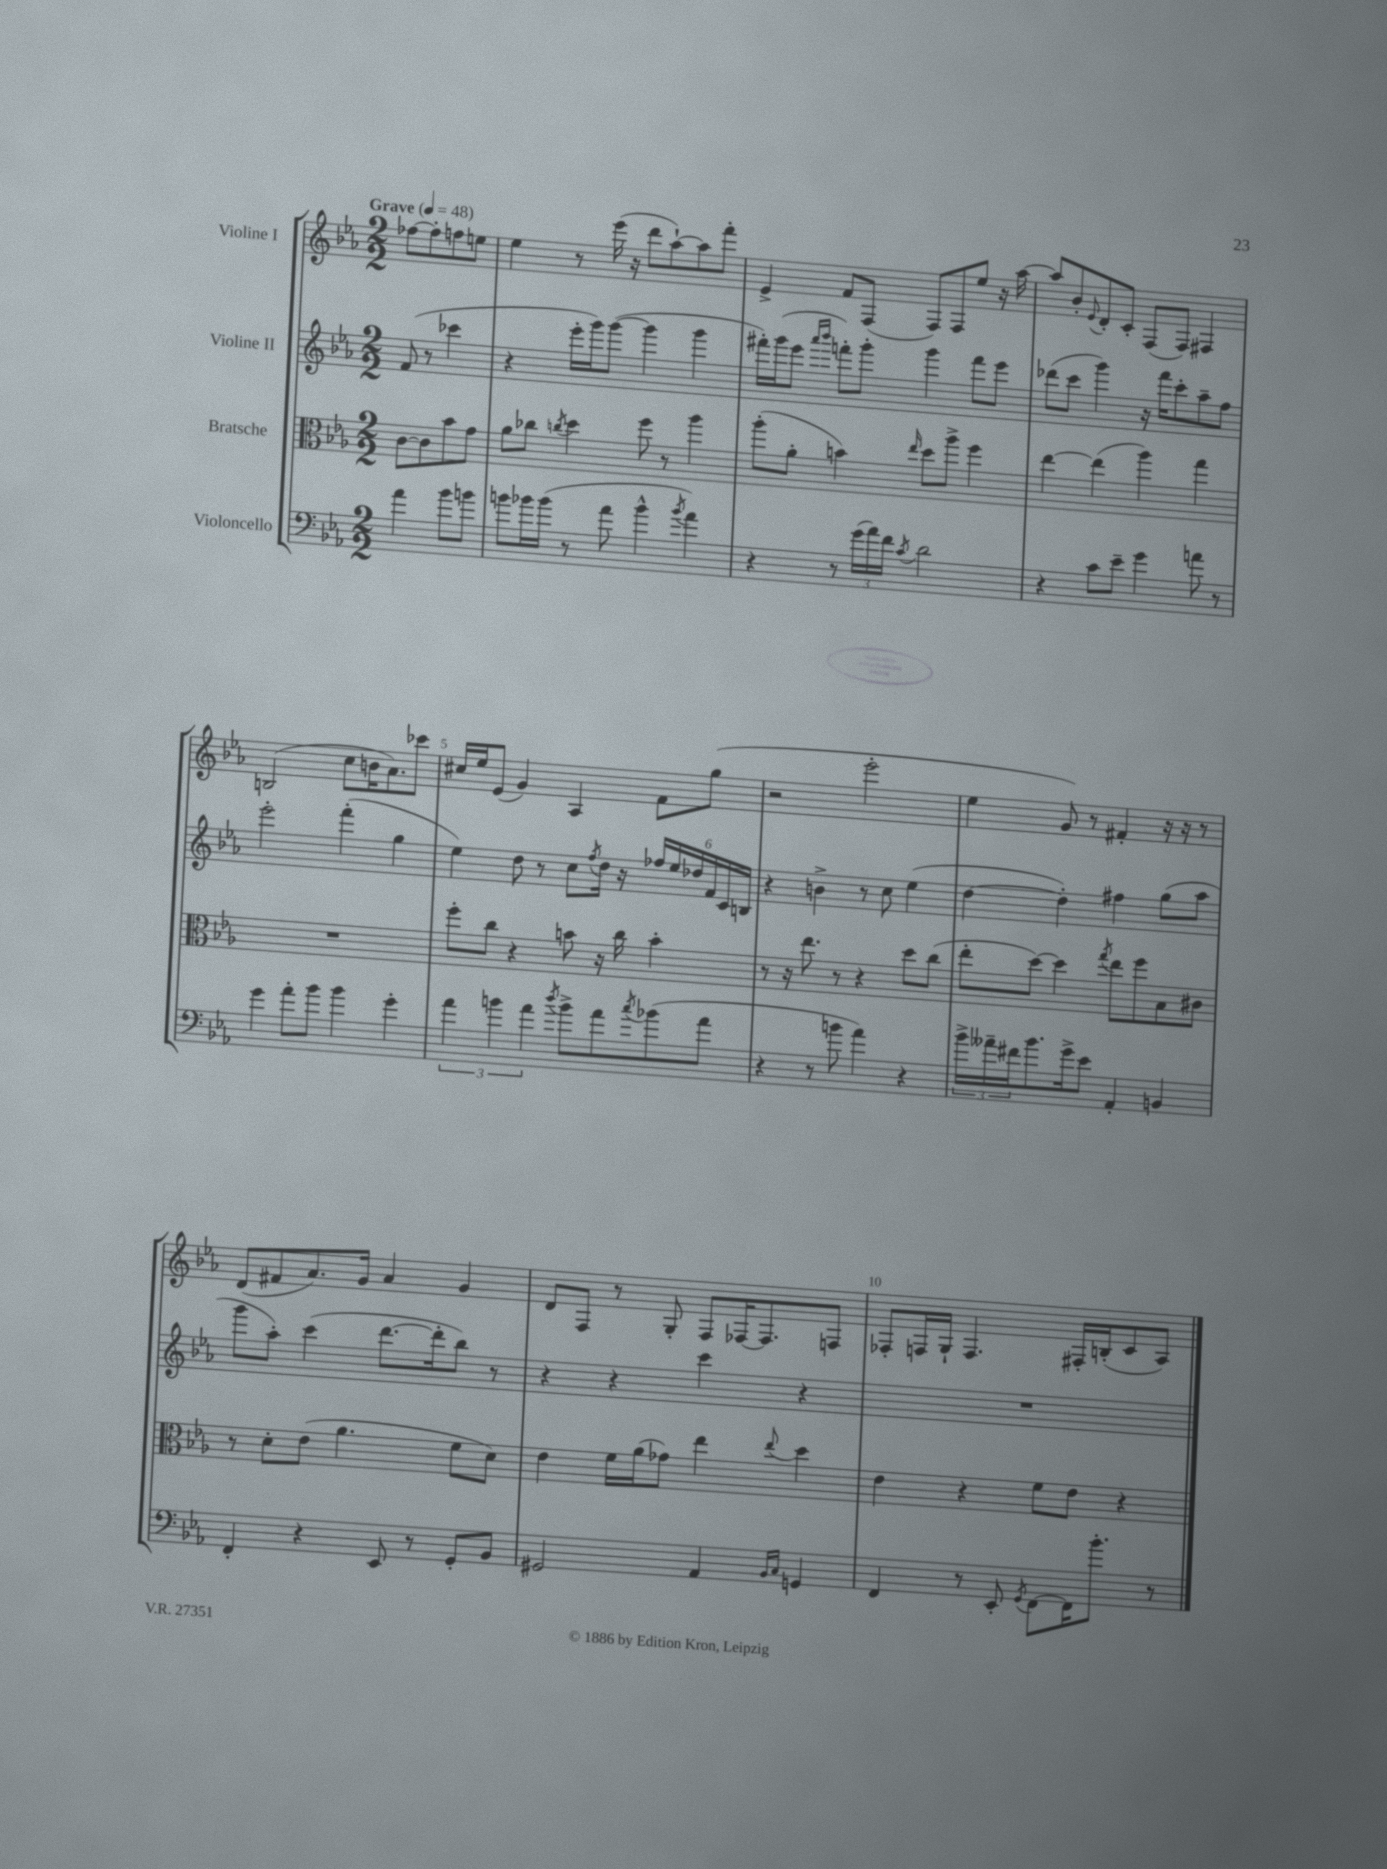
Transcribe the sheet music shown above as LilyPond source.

<<
\new StaffGroup <<
\new Staff = "s0" \with { instrumentName = "Violine I" } {
    \clef treble \key ees \major \numericTimeSignature \time 2/2 \partial 2 \tempo "Grave" 4 = 48
    fes''8~ fes''8-. f''8 e''8 |
    ees''4 r8 ees'''16( r16 d'''8 aes''8~-!) aes''8 f'''8-. |
    ees'4-> f'8 f8( f8) f8 ees''8 r16 aes''16~ |
    aes''8 bes'8-. \appoggiatura { ees'8 } d'8-. c'8-. f8( f8) fis4 |
    b2( c''8 b'16 aes'8.) ces'''8 |
    cis''16 ees''16 ees'8( g'4) aes4 f'8 g''8( |
    r2 ees'''2-. |
    ees''4 g'8) r8 fis'4-. r16 r16 r8 |
    d'8( fis'8 aes'8.) g'16 aes'4 g'4 |
    d'8 f8 r8 g8-. f8 fes16~ fes8. f8 |
    fes8-. f16 g16-! f4. fis16-. b16-.( c'8 aes8) \bar "|." |
}
\new Staff = "s1" \with { instrumentName = "Violine II" } {
    \clef treble \key ees \major \numericTimeSignature \time 2/2 \partial 2
    f'8( r8 ces'''4 |
    r4 ees'''16-. g'''16) g'''8~( g'''4 g'''4 |
    fis'''16-.) g'''16( ees'''8 \grace { aes'''16 bes'''16 } f'''8-.) g'''8-. g'''4 f'''8 ees'''8 |
    des'''8( c'''8 g'''4) r16 f'''16 c'''8-. aes''8-- f''8 |
    ees'''2-. f'''4-.( g''4 |
    ees''4) d''8 r8 c''8 \acciaccatura { f''8 } d''16 r16 \tuplet 6/4 { fes''16 ees''16 des''16 f'16 c'16 b16 } |
    r4 b'4-> r8 c''8 ees''4( |
    d''4~ d''4-.) fis''4 g''8( aes''8 |
    g'''8 aes''8-.) c'''4( d'''8.~ d'''16-. bes''8) r8 |
    r4 r4 c'''4 r4 |
    R1 \bar "|." |
}
\new Staff = "s2" \with { instrumentName = "Bratsche" } {
    \clef alto \key ees \major \numericTimeSignature \time 2/2 \partial 2
    c'8~ c'8 bes'8 g'8 |
    aes'8 ces''8 \acciaccatura { c''8 } d''4 f''8 r8 aes''4 |
    aes''8-.( aes'8-. b'4) \grace { ees''16 } d''8 aes''8-> f''4 |
    ees''4~ ees''4( aes''4) g''4 |
    R1 |
    f''8-. c''8 r4 b'8 r16 c''16 b'4-. |
    r8 r16 ees''8. r8 r4 d''8 c''8( |
    ees''8-. d''8~) d''4 \acciaccatura { g''8 } ees''8 f''8 bes8 cis'8 |
    r8 d'8-. ees'8( aes'4. f'8 d'8) |
    ees'4 f'16 aes'16( ges'8) ees''4 \appoggiatura { ees''8 } d''4 |
    ees'4 r4 f'8 ees'8 r4 \bar "|." |
}
\new Staff = "s3" \with { instrumentName = "Violoncello" } {
    \clef bass \key ees \major \numericTimeSignature \time 2/2 \partial 2
    aes'4 bes'8 b'8 |
    b'8 bes'16 bes'16( r8 aes'8 bes'4-^ \acciaccatura { bes'8 } aes'4) |
    r4 r8 \tuplet 3/2 { g'16( aes'16) f'16 } \acciaccatura { c'8 } d'2 |
    r4 c'8 ees'8-- g'4 a'8 r8 |
    g'4 aes'8-. bes'8 bes'4 g'4-. |
    \tuplet 3/2 { aes'4 b'4 aes'4 } \acciaccatura { d''8 } b'8-> aes'8 \acciaccatura { c''8 } bes'8( aes'8 |
    r4 r8 b'8 aes'4) r4 |
    \tuplet 3/2 { bes'16-> aeses'16-- fis'16 } bes'8. g'16-> ees'8 aes,4-. b,4 |
    f,4-. r4 ees,8 r8 g,8-. bes,8 |
    gis,2 aes,4 \grace { bes,16 c16 } g,4 |
    f,4 r8 ees,8-. \acciaccatura { g,8 } f,8~ f,16 bes'8.-. r8 \bar "|." |
}
>>
>>
\layout { \context { \Score \override BarNumber.break-visibility = ##(#f #t #t) barNumberVisibility = #(every-nth-bar-number-visible 5) } }
